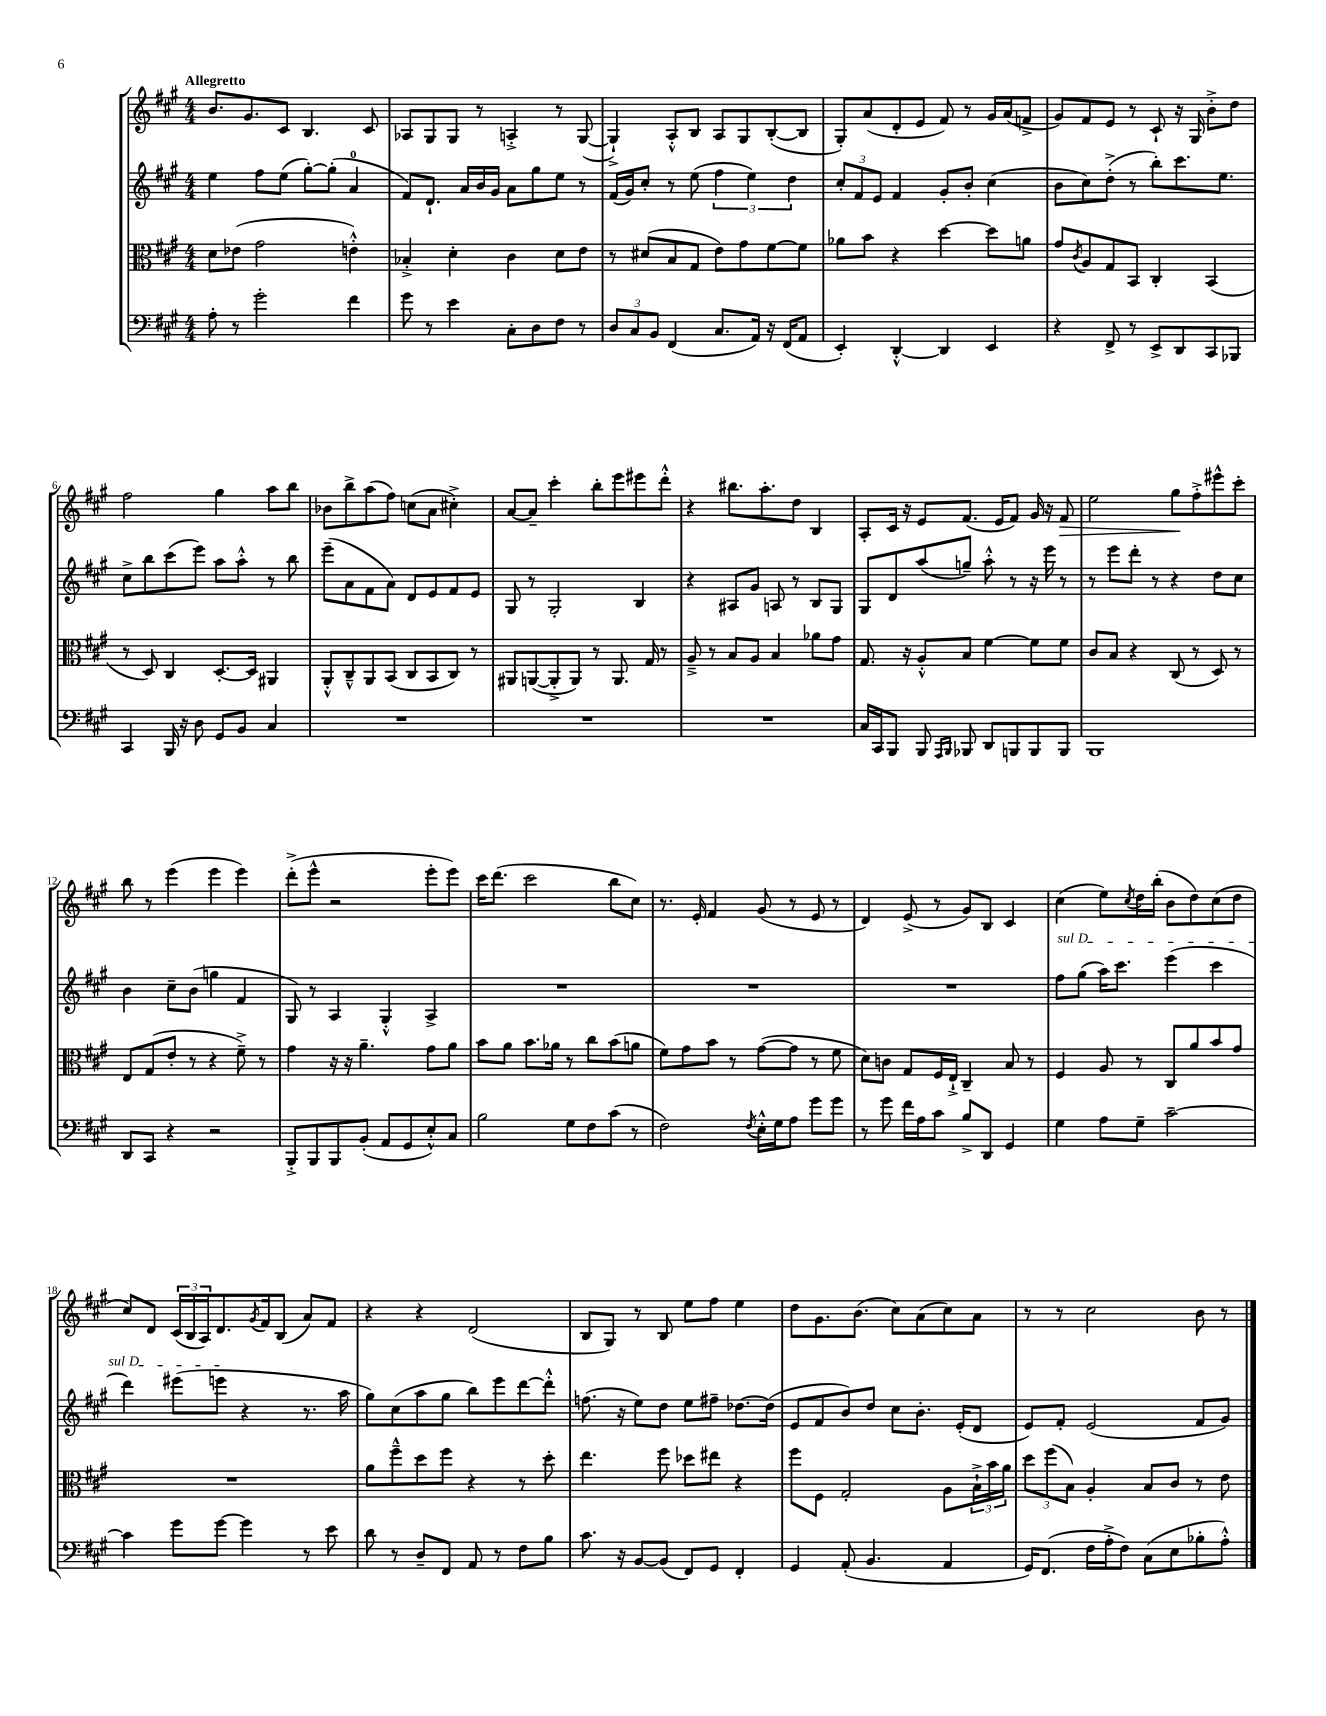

**kern	**kern	**kern	**kern
*staff4	*staff3	*staff2	*staff1
*clefF4	*clefC3	*clefG2	*clefG2
*k[f#c#g#]	*k[f#c#g#]	*k[f#c#g#]	*k[f#c#g#]
*M4/4	*M4/4	*M4/4	*M4/4
8A'\	8d\L	4ee\	8.b/L
8r	(8e-\J	.	.
.	.	.	8.g#/
2g#'\	2g#\	8ff#\L	.
.	.	(8ee\J	8c#/J
.	.	[8gg#'\L)	4.B/
.	.	(8gg#'\]J	.
4f#\	4e'^^\)	4a/	.
.	.	.	8c#/
=	=	=	=
8g#\	4B-'^/	8f#/L)	8A-/L
8r	.	8.d`/J	8G#/
4e\	4d'\	.	8G#/J
.	.	16a/LL	.
.	.	16b/	8r
.	.	16g#/JJ	.
8C#'\L	4c#\	8a\L	4A'^/
8D\	.	8gg#\	.
8F#\J	8d\L	8ee\J	8r
8r	8e\J	8r	([8G#/
=	=	=	=
12D/L	8r	(16f#/LL	4G#`^/])
.	.	16g#/J)	.
12C#/	.	.	.
.	(8d#/L	8cc#'/J	.
12BB/J	.	.	.
(4FF#/	8B/	8r	8A'^^/L
.	8G#/J	(8ee\	8B/J
8.C#/L	8e\L)	6ff#\	8A/L
.	8g#\	.	8G#/
.	.	6ee\)	.
16AA/Jk)	.	.	.
16r	[8f#\	.	([8B'/
(16FF#/LK	.	.	.
.	.	6dd\	.
8AA/J	8f#\]J	.	8B/]J
=	=	=	=
4EE'/)	8a-\L	12cc#'/L	8G#'/L)
.	.	12f#/	.
.	8b\J	.	(8a/
.	.	12e/J	.
[4DD'^^/	4r	4f#/	8d'/
.	.	.	8e/J
4DD/]	[4dd\	8g#'/L	8f#/)
.	.	8b'/J	8r
4EE/	8dd\]L	(4cc#\	16g#/LL
.	.	.	(16a/J
.	8a\J	.	8f^/J
=	=	=	=
4r	8g#/L	8b\L	8g#/L)
.	8qc#/	.	.
.	8A/	8cc#\)	8f#/
8FF#^/	8G#/	(8dd'^\J	8e/J
8r	8BB/J	8r	8r
8EE^/L	4C#'/	8bb'\L)	8c#`/
8DD/	.	8.ccc#\	16r
.	.	.	16G#/
8CC#/	(4BB/	.	8b'^\L
.	.	8.ee\J	.
8BBB-/J	.	.	8dd\J
=	=	=	=
4CC#/	8r	8cc#^\L	2ff#\
.	8D/)	8bb\	.
16BBB/	4C#/	(8ccc#\	.
16r	.	.	.
8D\	.	8eee\J)	.
8GG#/L	[8.D'/L	8aa\L	4gg#\
8BB/J	.	8aa'^^\J	.
.	16D/]Jk	.	.
4C#/	4AA#/	8r	8aa\L
.	.	8bb\	8bb\J
=	=	=	=
1r	8AA'^^/L	(8eee~\L	8b-\L
.	8C#~^^/	8a\	8bb^\
.	8AA/	8f#\	(8aa\
.	(8BB/J	8a\J)	8ff#\J)
.	8C#/L	8d/L	(8cc\L
.	8BB/	8e/	8a\J
.	8C#/J)	8f#/	4cc#'^\)
.	8r	8e/J	.
=	=	=	=
1r	8AA#/L	8G#/	[8a/L
.	([8AA/	8r	8a~/]J
.	8AA'^/]	2G#'/	4ccc#'\
.	8AA/J)	.	.
.	8r	.	8bb'\L
.	8.AA/	.	8eee\
.	.	4B/	8eee#\
.	16G#/	.	.
.	8r	.	8ddd'^^\J
=	=	=	=
1r	8A~^/	4r	4r
.	8r	.	.
.	8B/L	8A#/L	8.bb#\L
.	8A/J	8g#/J	.
.	.	.	8.aa'\
.	4B/	8A/	.
.	.	8r	8dd\J
.	8a-\L	8B/L	4B/
.	8g#\J	8G#/J	.
=	=	=	=
16C#/LL	8.G#/	8G#/L	8A'/L
16CC#/J	.	.	.
8BBB/J	.	8d/	16c#/Jk
.	16r	.	16r
8BBB/	8A'^^/L	(8aa/	8e/L
16qqAAA/LL	.	.	.
16qqBBB/JJ	.	.	.
8BBB-/	8B/J	8gg~/J)	(8.f#/J
8DD/L	[4f#\	8aa'^^\	.
.	.	.	16e/LK
8BBB/	.	8r	8f#/J)
8BBB/	8f#\]L	16r	16g#/
.	.	16eee\	16r
8BBB/J	8f#\J	8r	8f#/
=	=	=	=
1BBB	8c#/L	8r	2ee\
.	8B/J	8eee\L	.
.	4r	8ddd'\J	.
.	.	8r	.
.	(8C#/	4r	8gg#\L
.	8r	.	8ff#'^\
.	8D/)	8dd\L	8eee#^^\
.	8r	8cc#\J	8ccc#'\J
=	=	=	=
8DD/L	8E/L	4b\	8bb\
8CC#/J	(8G#/	.	8r
4r	8e'/J	8cc#~\L	(4eee\
.	8r	(8b\J	.
2r	4r	4gg\	4eee\
.	8f#~^\)	4f#/	4eee\)
.	8r	.	.
=	=	=	=
8BBB'^/L	4g#\	8G#/)	(8ddd'^\L
8BBB/	.	8r	8eee^^\J
8BBB/	16r	4A/	2r
.	16r	.	.
(8BB'/J	4.a~\	.	.
8AA/L	.	4G#'^^/	.
8GG#/	.	.	.
8E'^^/)	8g#\L	4A^/	8eee'\L
8C#/J	8a\J	.	8eee\J)
=	=	=	=
2B\	8b\L	1r	16ccc#\LK
.	.	.	(8.ddd\J
.	8a\J	.	.
.	8.b\L	.	2ccc#\
.	16a-\Jk	.	.
8G#\L	8r	.	.
8F#\	8cc#\L	.	.
(8c#\J	(8b\	.	8bb\L
8r	8a\J	.	8cc#\J)
=	=	=	=
2F#\)	8f#\L)	1r	8.r
.	8g#\	.	.
.	.	.	16e'/
.	8b\J	.	4f#/
.	8r	.	.
8qF#/	.	.	.
16E'^^\LL	([8g#\L	.	(8g#/
16G#\J	.	.	.
8A\J	8g#\]J	.	8r
8g#\L	8r	.	8e/
8g#\J	8f#\	.	8r
=	=	=	=
8r	8d\L)	1r	4d/)
8g#\	8c\J	.	.
16f#\LL	8G#/L	.	(8e^/
16A\J	.	.	.
8c#\J	16F#/L	.	8r
.	16E`^/JJ	.	.
8B^/L	4C#~/	.	8g#/L)
8DD/J	.	.	8B/J
4GG#/	8B/	.	4c#/
.	8r	.	.
=	=	=	=
4G#\	4F#/	8ff#\L	(4cc#\
.	.	(8gg#\J	.
8A\L	8A/	16aa\LK)	8ee\L)
.	.	8.ccc#\J	.
.	.	.	8qcc#/
8G#~\J	8r	.	16dd\L
.	.	.	(16bb'\JJ
[2c#~\	8C#/L	(4eee\	8b\L
.	8a/	.	8dd\)
.	8b/	4ccc#\	(8cc#\
.	8g#/J	.	8dd\J
=	=	=	=
4c#\]	1r	4ddd\)	8cc#/L)
.	.	.	8d/J
8g#\L	.	(8eee#\L	(24c#/LL
.	.	.	24B/
.	.	.	24A/J)
[8g#\J	.	8eee\J	8.d/
4g#\]	.	4r	.
.	.	.	8qg#/
.	.	.	16f#/k
.	.	.	(8B/J
8r	.	8.r	8a/L)
8e\	.	.	8f#/J
.	.	16aa\	.
=	=	=	=
8d\	8a\L	8gg#\L)	4r
8r	8ff#~^^\	(8cc#\	.
8D~/L	8dd\	8aa\	4r
8FF#/J	8ff#\J	8gg#\J	.
8AA/	4r	8bb\L)	(2d/
8r	.	8eee\	.
8F#\L	8r	[8ddd\	.
8B\J	8dd'\	8ddd'^^\]J	.
=	=	=	=
8.c#\	4.ee\	(8.ff\	8B/L
.	.	.	8G#/J)
16r	.	16r	.
[8BB/L	.	8ee\L)	8r
(8BB/]J	8ff#\	8dd\J	8B/
8FF#/L)	8dd-\L	8ee\L	8ee\L
8GG#/J	8ee#\J	8ff#~\J	8ff#\J
4FF#'/	4r	[8.dd-\L	4ee\
.	.	(16dd-\]Jk	.
=	=	=	=
4GG#/	8ff#\L	8e/L	8dd\L
.	8F#\J	8f#/	8.g#\
(8AA'/	2G#'/	8b/)	.
.	.	.	(8.b\J
4.BB/	.	8dd/J	.
.	.	8cc#\L	8cc#\L)
.	.	8.b'\J	(8a\
4AA/	8A\L	.	8cc#\)
.	.	(16e'/LK	.
.	24B`^\L	8d/J	8a\J
.	24b\	.	.
.	24a\JJ	.	.
=	=	=	=
16GG#/LK)	12dd\L	8e/L)	8r
(8.FF#/J	.	.	.
.	(12ff#\	.	.
.	.	8f#'/J	8r
.	12B\J)	.	.
16F#\LL	4A'/	(2e/	2cc#\
16A'^\J	.	.	.
8F#\J)	.	.	.
(8C#\L	8B/L	.	.
8E\	8c#/J	.	.
8B-'\	8r	8f#/L	8b\
8A'^^\J)	8e\	8g#/J)	8r
==	==	==	==
*-	*-	*-	*-
